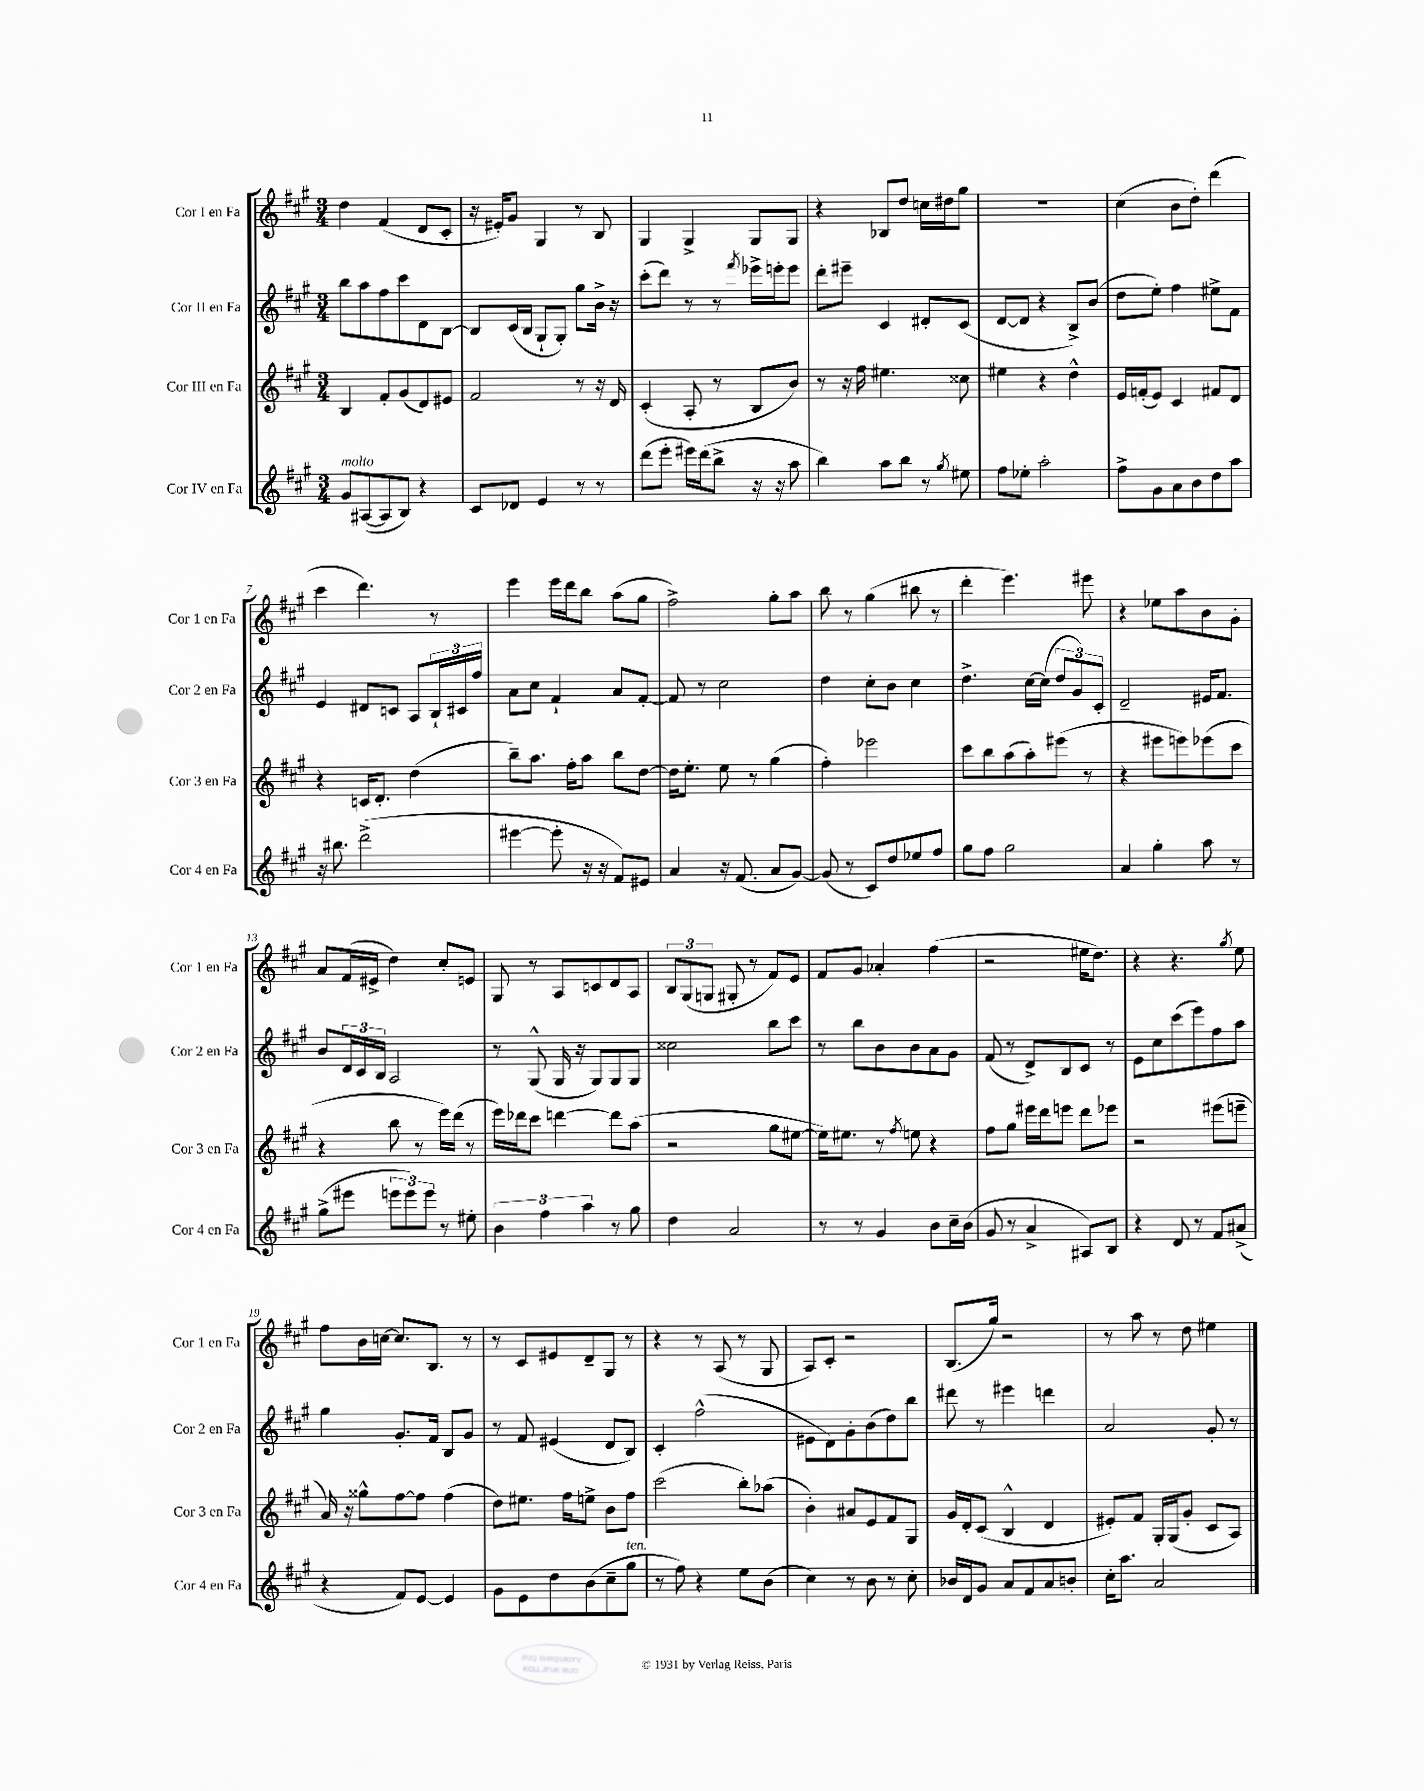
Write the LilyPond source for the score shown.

<<
\new StaffGroup <<
\new Staff = "s0" \with { instrumentName = "Cor I en Fa" shortInstrumentName = "Cor 1 en Fa" } {
    \clef treble \key a \major \numericTimeSignature \time 3/4
    d''4 fis'4( d'8 cis'8-. |
    r16 eis'16-.) gis'8 gis4 r8 b8 |
    gis4 gis4-> gis8 gis8 |
    r4 bes8 d''8 c''16 dis''16 gis''8 |
    R2. |
    cis''4( b'8 d''8-.) d'''4( |
    cis'''4 d'''4.) r8 |
    e'''4 e'''16 d'''16 b''8 a''8( gis''8 |
    fis''2->) gis''8-. a''8 |
    b''8 r8 gis''4( bis''8 r8 |
    d'''4-. e'''4.) eis'''8 |
    r4 ees''8 a''8 b'8 gis'8-. |
    a'8 fis'16( eis'16-> d''4) cis''8-. e'8 |
    gis8 r8 a8 c'8 d'8 a8 |
    \tuplet 3/2 { b8 gis8( g8 } gis8-. r8 fis'8) e'8 |
    fis'8 gis'8 aes'4-. fis''4( |
    r2 eis''16 d''8.) |
    r4 r4. \acciaccatura { gis''8 } e''8 |
    fis''8 b'16 c''16~ c''8. b8. r8 |
    r8 cis'8 eis'8 d'8-- gis8 r8 |
    r4 r8 a8( r8 gis8 |
    a8) cis'8-. r2 |
    b8.( gis''16) r2 |
    r8 a''8 r8 d''8 eis''4 \bar "|." |
}
\new Staff = "s1" \with { instrumentName = "Cor II en Fa" shortInstrumentName = "Cor 2 en Fa" } {
    \clef treble \key a \major \numericTimeSignature \time 3/4
    b''8 a''8 fis''8 cis'''8 d'8 b8~ |
    b8 cis'16( b16 gis8-! gis8-.) gis''8 b'16-> r16 |
    cis'''8-.( d'''8) r8 r8 \acciaccatura { fis'''8 } ees'''16-> e'''16-. e'''8 |
    d'''8-. eis'''8-- cis'4 dis'8-. cis'8( |
    d'8~ d'8 r4 b8->) b'8( |
    d''8 e''8-.) fis''4 eis''8-> fis'8 |
    e'4 dis'8 c'8 a8 \tuplet 3/2 { b16-! cis'16 fis''16 } |
    a'8 cis''8 fis'4-! a'8 fis'8~-. |
    fis'8 r8 cis''2 |
    d''4 cis''8-. b'8 cis''4 |
    d''4.-> cis''16~ cis''16( \tuplet 3/2 { d''8 gis'8) cis'8-. } |
    d'2-- eis'16 fis'8. |
    b'8 \tuplet 3/2 { d'16 cis'16 b16 } a2 |
    r8 gis8-^( gis16 r16 gis8) gis8 gis8 |
    cisis''2 b''8 cis'''8 |
    r8 b''8 b'8 b'8 a'8 gis'8 |
    fis'8( r8 d'8->) b8 cis'8 r8 |
    e'8 cis''8 cis'''8( e'''8) fis''8 a''8 |
    gis''4 gis'8.-. fis'16 b8 gis'8 |
    r8 fis'8 eis'4( d'8 b8) |
    cis'4-. fis''2-^( |
    eis'8 d'8) gis'8-. b'8( d''8) b''8 |
    dis'''8 r8 eis'''4 d'''4 |
    a'2 gis'8-. r8 \bar "|." |
}
\new Staff = "s2" \with { instrumentName = "Cor III en Fa" shortInstrumentName = "Cor 3 en Fa" } {
    \clef treble \key a \major \numericTimeSignature \time 3/4
    b4 fis'8-. gis'8( d'8) eis'8 |
    fis'2 r8 r16 d'16 |
    cis'4-.( a8-. r8 b8 b'8) |
    r8 r16 fis''16 eis''4. cisis''8 |
    eis''4 r4 d''4-^ |
    e'16 f'16-.( e'8) cis'4 fis'8 d'8 |
    r4 c'16 d'8.-. d''4( |
    b''8--) a''8. fis''16-. a''8 b''8 d''8~ |
    d''16 e''8.-. e''8 r8 gis''4( |
    fis''4-.) ees'''2 |
    cis'''8 b''8 a''8( a''8-.) eis'''8( r8 |
    r4 eis'''8 e'''8) ees'''8( cis'''8 |
    r4 b''8 r8 e'''16) d'''16( r8 |
    e'''16) des'''16 cis'''8 d'''4~ d'''8 a''8( |
    r2 gis''8 eis''8~ |
    eis''16) eis''8. r8 \acciaccatura { fis''8 } e''8 r4 |
    fis''8 gis''8 eis'''16 d'''16 e'''8 d'''8 ees'''8 |
    r2 eis'''8( e'''8-- |
    a'16) r16 gisis''8-^ fis''8~ fis''8 fis''4( |
    d''8) eis''8. fis''16 e''8-> b'8 fis''8 |
    cis'''2( b''8-.) aes''8( |
    b'4-.) ais'8 e'8 fis'8 gis8 |
    gis'16 d'16-. cis'8( b4-^ d'4 |
    eis'8-.) fis'8 gis16-. gis16( gis'8-. cis'8 a8) \bar "|." |
}
\new Staff = "s3" \with { instrumentName = "Cor IV en Fa" shortInstrumentName = "Cor 4 en Fa" } {
    \clef treble \key a \major \numericTimeSignature \time 3/4
    gis'8^\markup { \italic "molto" } ais8~( ais8 b8) r4 |
    cis'8 des'8 e'4 r8 r8 |
    d'''8( e'''8-. eis'''16) d'''16( b''8-> r16 r16 a''8 |
    b''4) a''8 b''8 r8 \acciaccatura { gis''8 } eis''8 |
    fis''8 ees''8-. a''2-. |
    fis''8-> gis'8 a'8 b'8 d''8 a''8 |
    r16 bis''8. d'''2->( |
    eis'''4~ eis'''8-. r16 r16 fis'8) eis'8 |
    a'4 r16 fis'8.( a'8 gis'8~) |
    gis'8( r8 cis'8) d''8 ees''8 fis''8 |
    gis''8 fis''8 gis''2 |
    a'4 gis''4-. a''8 r8 |
    gis''8->( eis'''8 \tuplet 3/2 { e'''8 e'''8) e'''8 } r8 eis''8-. |
    \tuplet 3/2 { b'4 fis''4 a''4 } r8 gis''8 |
    d''4 a'2 |
    r8 r8 gis'4 b'8 cis''16-- b'16( |
    gis'8 r8 a'4-> ais8) b8 |
    r4 d'8 r8 fis'8 ais'8->( |
    r4 fis'8) e'8~ e'4 |
    gis'8 e'8 d''8 b'8( cis''8-- gis''8^\markup { \italic "ten." } |
    r8 fis''8) r4 e''8 b'8( |
    cis''4) r8 b'8 r8 cis''8-. |
    bes'16 d'16 gis'8 a'8 fis'8 a'8 b'8-. |
    cis''16-. a''8. a'2 \bar "|." |
}
>>
>>
